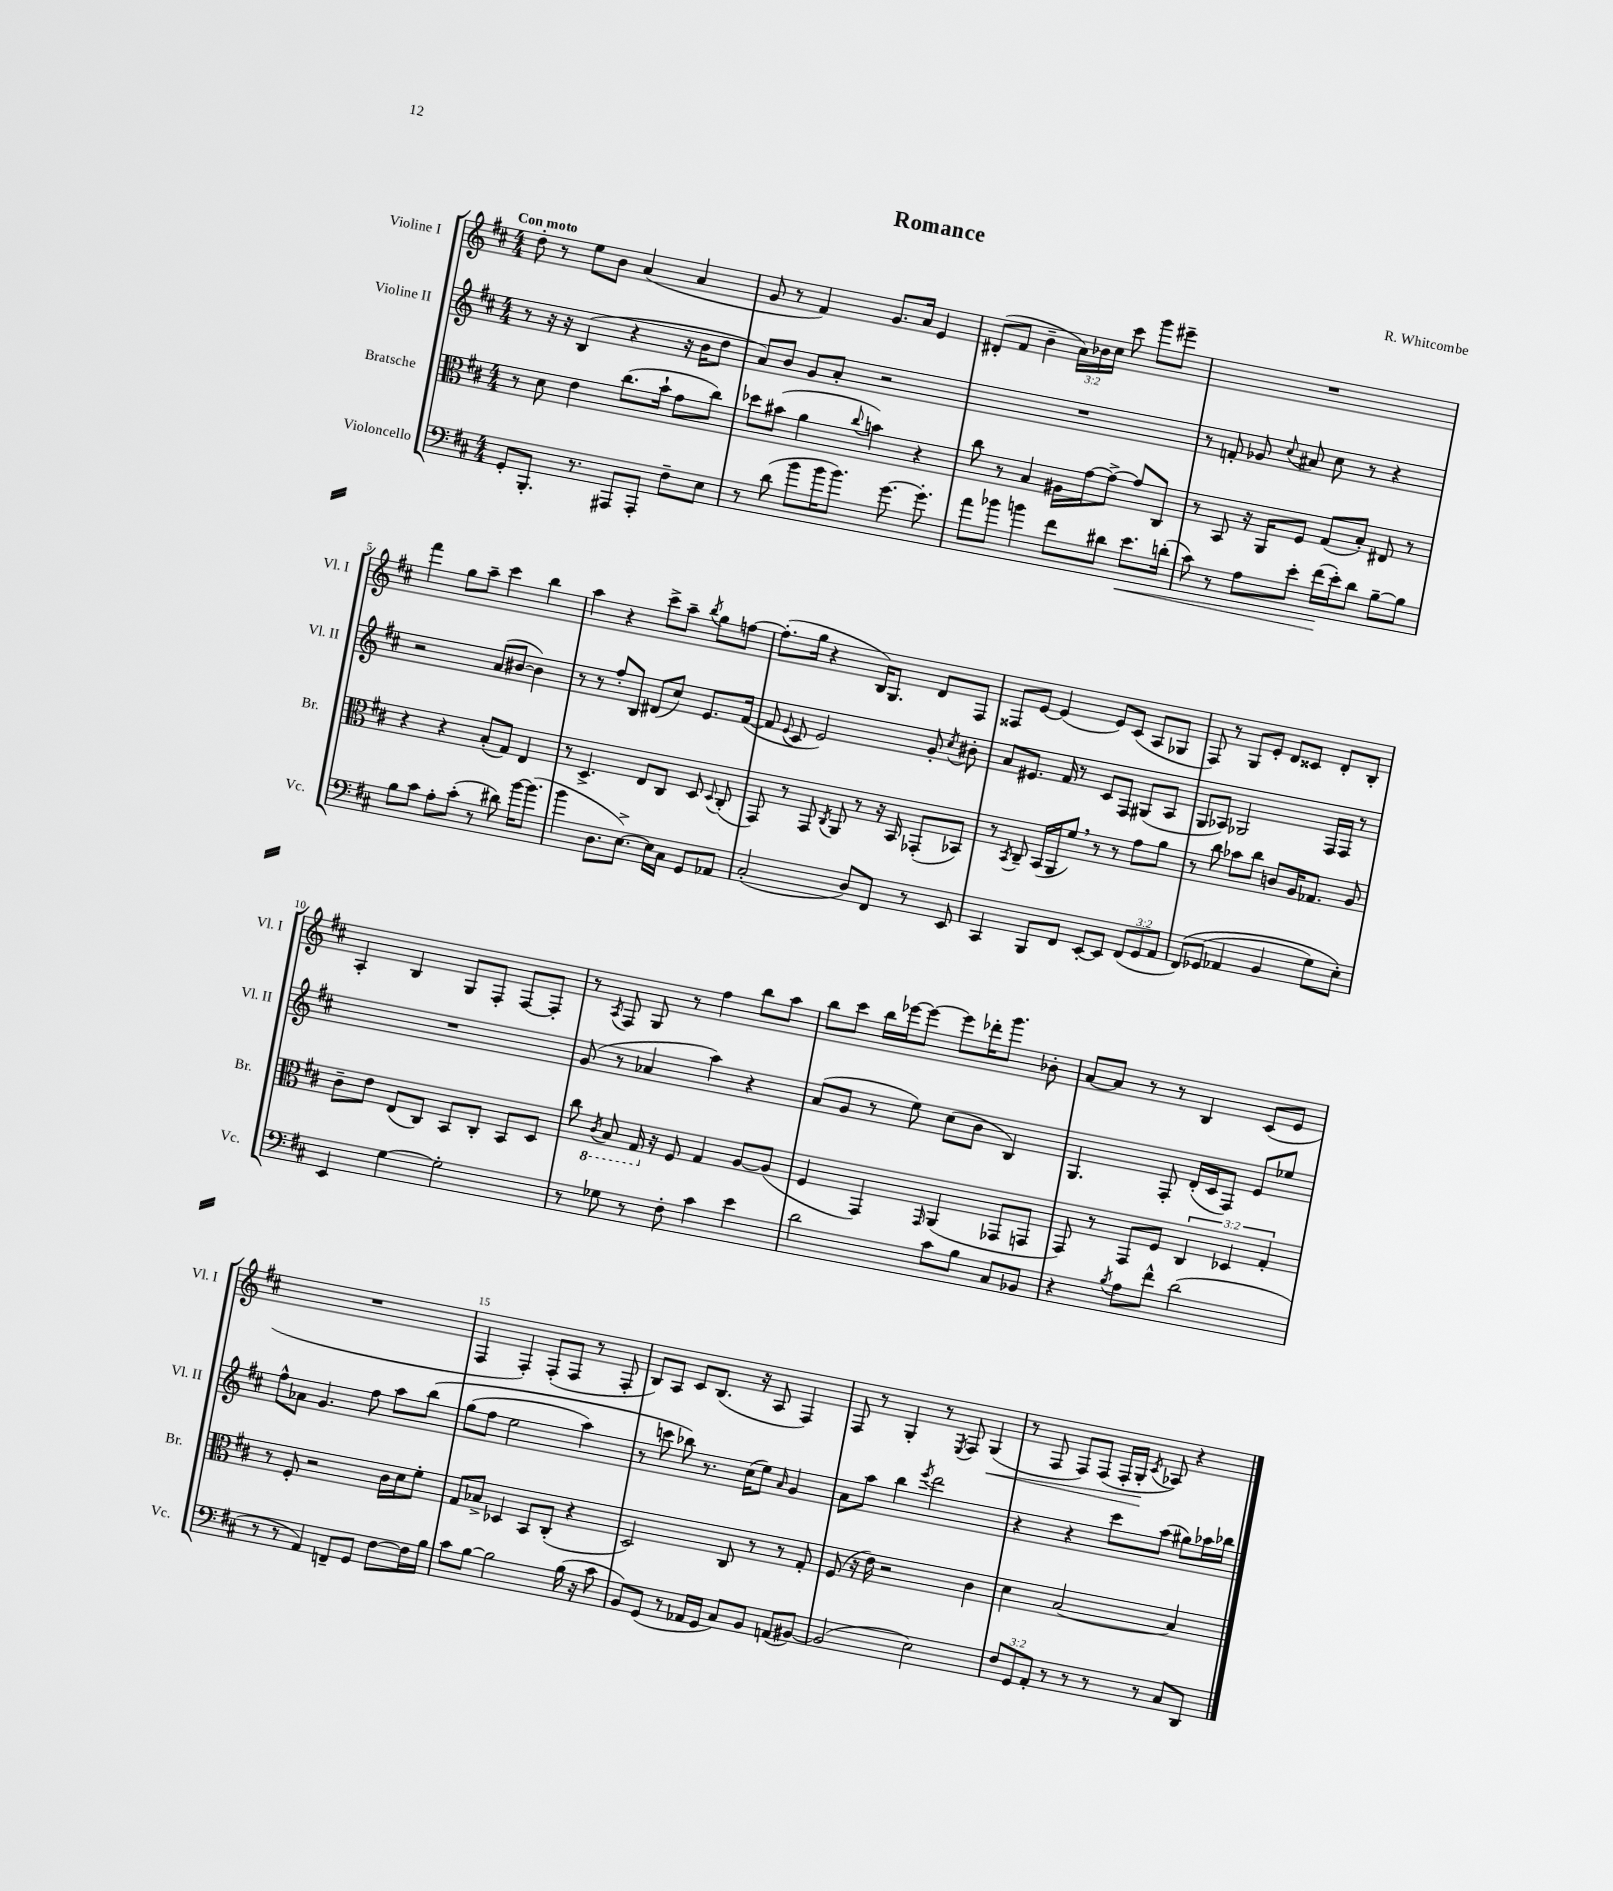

**kern	**kern	**kern	**kern
*staff4	*staff3	*staff2	*staff1
*clefF4	*clefC3	*clefG2	*clefG2
*k[f#c#]	*k[f#c#]	*k[f#c#]	*k[f#c#]
*M4/4	*M4/4	*M4/4	*M4/4
8GG'	8r	8r	8dd'
8.BBB'	8d	16r	8r
.	.	16r	.
.	4e	(4B	8ee
8.r	.	.	.
.	.	.	8b
8AAA#	(8.cc#	4r	(4a
8AAA#'	.	.	.
.	16b`	.	.
8F#~	8g	16r	4a
.	.	16b	.
8E	8cc#)	8dd	.
=	=	=	=
8r	8dd-	8a)	8g
(8d	(8b#	8b	8r
8b	4a	8g	4f#)
16b	.	8a'	.
8.b)	.	.	.
.	8qqcc#	.	.
.	4b)	2r	8.g
[8.g	.	.	.
.	.	.	16a
.	4r	.	4e
8.g']	.	.	.
=	=	=	=
8a	8cc#	1r	(8d#'
8b-	8r	.	8f#
4b	4B	.	4b~
8f#	16A#	.	24a)
.	.	.	24b-
.	[16g	.	.
.	.	.	24cc#
8d#	8g^_	.	8ccc#
8.e	8g]	.	8ggg
.	8C#	.	8eee#~
(16d'	.	.	.
=	=	=	=
8c#)	8r	8r	1r
8r	8BB	8f'	.
8A	16r	8g-	.
.	16AA	.	.
.	.	8qqcc#	.
8e'	8F#	8a#	.
(16f#	(8G	8cc#	.
16e')	.	.	.
8d	8B')	8r	.
[8B~	8E#	4r	.
8B]	8r	.	.
=	=	=	=
8B	4r	2r	4fff#
8c#	.	.	.
8A'	4r	.	8gg
(8c#'	.	.	8aa~
8r	(8B'	(8a	4ccc#
8d#)	8G)	[8b#	.
[16b	4E	4b#])	4bb
(8.b]	.	.	.
=	=	=	=
4b	8r	8r	4aa
.	4.D^	8r	.
8.D	.	8ff#'	4r
.	.	8B	.
[8.E^)	.	.	.
.	8E	(8d#	8ccc#^
16E]	8C#	8cc#)	8aa~
16C#	.	.	.
.	.	.	8qbb
8GG	8D	8.e	8gg
.	8qqD	.	.
8AA-	(8C#'	.	[8ff
.	.	([16f#	.
=	=	=	=
(2C#'	8GG)	8f#]	(8.ff']
.	.	8qqe	.
.	8r	8c#	.
.	.	.	16gg
.	8GG	2e)	4r
.	8qC#	.	.
.	8AA	.	.
8D)	8r	.	16B)
.	.	.	8.G
8FF#	16r	.	.
.	16BB	.	.
8r	(8GG-'	8g'	8d
.	.	8qcc#	.
8EE	8BB-)	8b#'	8F#
=	=	=	=
4CC#	8r	8a	8F##
.	8qBB	.	.
.	8C#~	8.e#	[8e
8BBB	(16BB	.	(4e]
.	16AA	16f#	.
8FF#	8f#)	8r	.
[8EE'	8r	8c#	8e)
8EE]	8r	8F#	(8c#
(12FF#	8g	(8G#	8A
12GG	.	.	.
.	8a	8A	8G-
12AA	.	.	.
=	=	=	=
&(8FF#)	8r	8G	8F#)
(8GG-	8cc#	8A-)	8r
4AA-	8b-	2G-	8G
.	8cc#	.	8e'
4BB	8c	.	8d
.	16A	.	8c##
.	8.G-	.	.
8G)	.	16F#	8d'
.	.	16F#	.
8E'&)	8A	8r	8B'
=	=	=	=
4EE	8c#~	1r	4A'
.	8e	.	.
[4G	(8E	.	4B
.	8C#)	.	.
2G']	8BB	.	8G
.	8C#'	.	8F#'
.	8BB	.	[8F#
.	8D	.	8F#']
=	=	=	=
8r	8cc#	(8g	8r
.	8qC#	.	8qA
8G-	8BB	8r	8F#
8r	16GG	4a-	8G
.	16r	.	.
8F#'	8F#	.	8r
4c#	4G	4aa)	4ff#
4e	[8A	4r	8bb
.	(8A]	.	8aa
=	=	=	=
2d	4F#	(8a	8bb
.	.	8g	8ccc#
.	4GG)	8r	16bb
.	.	.	[16eee-
.	.	8ee)	8eee-_
.	16qqGG	.	.
8c#	(4AA	(8cc#	8eee-]
8B	.	8b	16ddd-'
.	.	.	8.ggg
8C#	8GG-	4B)	.
8BB-	8GG	.	8b-'
=	=	=	=
4r	8GG)	4.G	[8a
.	8r	.	8a]
8qB	.	.	.
8A	8GG	.	8r
8f#^^	8F#	8F#'	8r
(2d	6C#	(16d'	4B
.	.	16c#	.
.	.	8F#)	.
.	6D-	.	.
.	.	8e	(8c#
.	6G'	.	.
.	.	8ee-	8e
=	=	=	=
8r	8r	8ff#^^	1r
8r	8F#'	8a-	.
4AA)	2r	4.g	.
8FF~	.	.	.
8GG	.	8ff#	.
[8F#	16c#	8aa	.
.	16d	.	.
16F#]	8f#'	&(8bb	.
16B	.	.	.
=	=	=	=
8c#	8G	(8gg	4F#
[8B	8B-^	8ff#	.
2B]	4D-	2ee	4F#')
.	8BB	.	(8F#'
.	(8C#'	.	8F#
(16B	4r	4aa)	8r
16r	.	.	.
8c#	.	.	8F#'
=	=	=	=
8BB)	2D)	8r	8B)
(8GG	.	8ccc	8A
8r	.	8bb-&)	8c#
16AA-	.	8.r	(8.B
16GG	.	.	.
8C#)	8C#	.	.
.	.	(16cc#	16r
8BB	8r	8ee)	8A
.	.	16qqa	.
(8AA	8r	4g	4F#)
[8BB#)	8G'	.	.
=	=	=	=
(2BB#]	(8F#	8a	8F#
.	16r	8aa	8r
.	16e)	.	.
.	2r	4bb	4G'
.	.	8qeee	.
2E)	.	2ddd	8r
.	.	.	8qE
.	.	.	8F#
.	4c#	.	(4G
=	=	=	=
12F#	4d	4r	8r
12GG	.	.	.
.	.	.	8F#
12AA'	.	.	.
8r	[2B	4r	8F#)
8r	.	.	(8F#
8r	.	8ccc#	16F#'
.	.	.	16G'
.	.	.	8qc#
8r	.	(8aa	8A-)
8C#	4B]	8gg#)	4r
8DD	.	16aa-	.
.	.	16bb-	.
==	==	==	==
*-	*-	*-	*-
